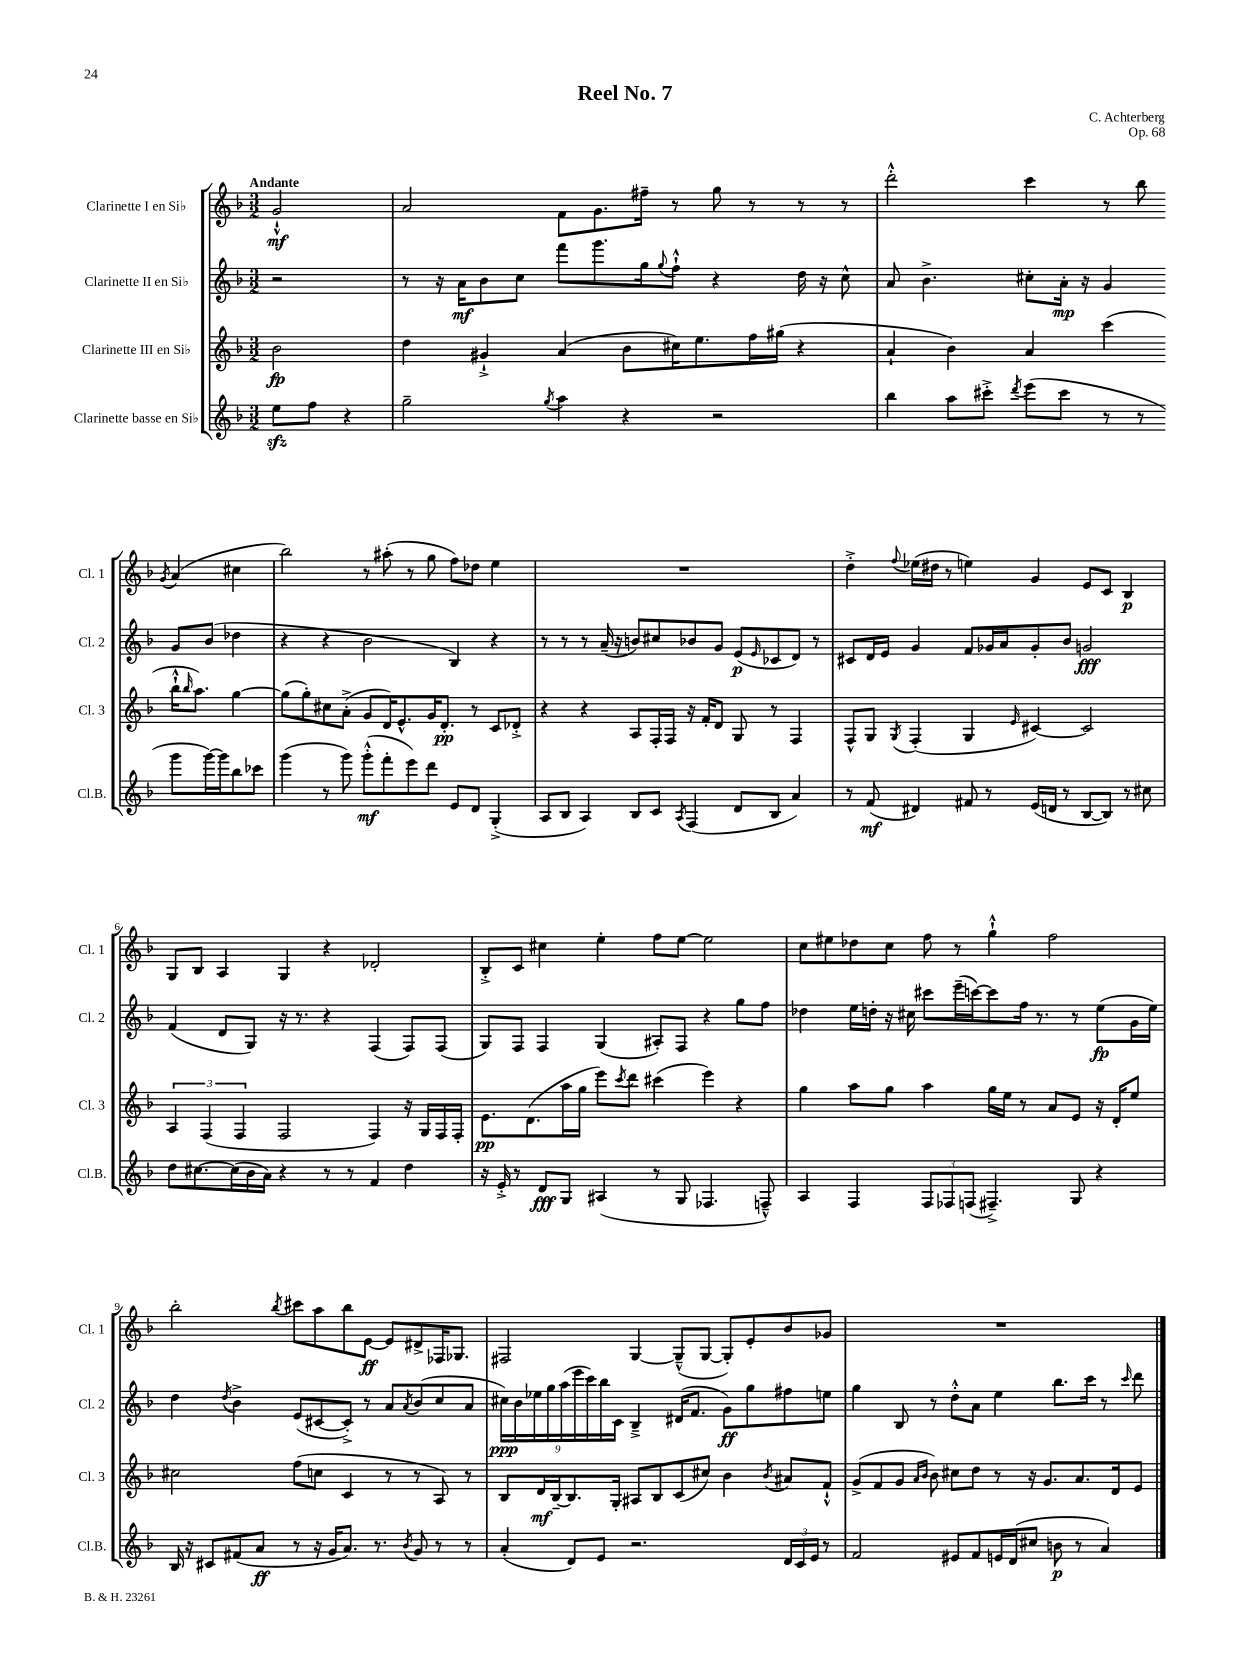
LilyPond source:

\header { title = "Reel No. 7" composer = "C. Achterberg" opus = "Op. 68" }
<<
\new StaffGroup <<
\new Staff = "s0" \with { instrumentName = "Clarinette I en Sib" shortInstrumentName = "Cl. 1" } {
    \clef treble \key f \major \numericTimeSignature \time 3/2 \partial 2 \tempo "Andante"
    g'2-!-^\mf |
    a'2 f'8 g'8. fis''16-- r8 g''8 r8 r8 r8 |
    d'''2-.-^ c'''4 r8 bes''8 \acciaccatura { g'8 } a'4( cis''4 |
    bes''2) r8 ais''8-.( r8 g''8 f''8) des''8 e''4 |
    R1. |
    d''4-.-> \appoggiatura { f''8 } ees''16( dis''16 r8 e''4) g'4 e'8 c'8 bes4\p |
    g8 bes8 a4 g4 r4 des'2-. |
    bes8-.-> c'8 cis''4 e''4-. f''8 e''8~ e''2 |
    c''8 eis''8 des''8 c''8 f''8 r8 g''4-!-^ f''2 |
    bes''2-. \acciaccatura { bes''8 } cis'''8 a''8 bes''8 e'8~\ff e'8 dis'8-> fes16 ges8. |
    fis2 g4~ g8---^( g8~ g8-.) e'8-. bes'8 ges'8 |
    R1. \bar "|." |
}
\new Staff = "s1" \with { instrumentName = "Clarinette II en Sib" shortInstrumentName = "Cl. 2" } {
    \clef treble \key f \major \numericTimeSignature \time 3/2 \partial 2
    r2 |
    r8 r16 a'16\mf bes'8 c''8 f'''8 g'''8. g''16 \appoggiatura { g''8 } f''8-!-^ r4 d''16 r16 c''8-^ |
    a'8 bes'4.-> cis''8-. a'16-.\mp r16 g'4 g'8 bes'8( des''4 |
    r4 r4 bes'2 bes4) r4 |
    r8 r8 r8 a'16--( r16 b'8) cis''8 bes'8 g'8 e'8\p( \grace { e'16 } ces'8 d'8) r8 |
    cis'8 d'16 e'16 g'4 f'8 ges'16 a'16 ges'8-. bes'8 g'2\fff |
    f'4( d'8 g8) r16 r8. r4 f4( f8) f8( |
    g8) f8 f4 g4( ais8-.) f8 r4 g''8 f''8 |
    des''4 e''16 d''16-. r16 cis''16 cis'''8 e'''16--( c'''16~) c'''8 f''16 r8. r8 e''8\fp( g'16 e''16) |
    d''4 \acciaccatura { d''8 } bes'4-> e'8( cis'8~ cis'8-.->) r8 a'8 \acciaccatura { a'8 } bes'8( c''8 a'8 |
    \tuplet 9/8 { cis''16\ppp) bes'16 ees''16 g''16 a''16( e'''16 c'''16) bes''16 c'16 } bes4---> dis'16( f'8. g'8\ff) g''8 fis''8 e''8 |
    g''4 bes8 r8 d''8-.-^ a'8 e''4 bes''8. c'''16 r8 \grace { c'''16 } d'''8 \bar "|." |
}
\new Staff = "s2" \with { instrumentName = "Clarinette III en Sib" shortInstrumentName = "Cl. 3" } {
    \clef treble \key f \major \numericTimeSignature \time 3/2 \partial 2
    bes'2\fp |
    d''4 gis'4-!-> a'4( bes'8 cis''16) e''8. f''16 gis''16( r4 |
    a'4-! bes'4) a'4 c'''4( bes''16-!-^ \grace { bes''16 } a''8.) g''4~ |
    g''8( g''8-.) cis''8 a'8-.->( g'8 d'16) e'8.-^ g'16 d'8.-.\pp r8 c'8 des'8-.-> |
    r4 r4 a8 f16-. f16 r16 f'16-. d'8 g8 r8 f4 |
    f8-^ g8 \acciaccatura { g8 } f4-.( g4 \grace { e'16 } cis'4~) cis'2 |
    \tuplet 3/2 { a4 f4( f4 } f2 f4) r16 g16 f16 f16-. |
    e'8.\pp d'8.( a''16 g''16 e'''8) \acciaccatura { c'''8 } d'''8 cis'''4( e'''4) r4 |
    g''4 a''8 g''8 a''4 g''16 e''16 r8 a'8 e'8 r16 d'16-. e''8 |
    cis''2 f''8( c''8 c'4 r8 r8 a8) r8 |
    bes8 d'16\mf bes16~-- bes8. g16-. ais8 bes8 c'8( cis''8) bes'4 \acciaccatura { bes'8 } ais'8 f'8-!-^ |
    g'8->( f'8 g'8 \grace { a'16 bes'16 } bes'8) cis''8 d''8 r8 r16 g'8. a'8. d'16 e'8 \bar "|." |
}
\new Staff = "s3" \with { instrumentName = "Clarinette basse en Sib" shortInstrumentName = "Cl.B." } {
    \clef treble \key f \major \numericTimeSignature \time 3/2 \partial 2
    e''8\sfz f''8 r4 |
    g''2-- \acciaccatura { g''8 } a''4 r4 r2 |
    bes''4 a''8 cis'''8-.-> \acciaccatura { d'''8 } e'''8( cis'''8 r8 r8 g'''8 g'''16~) g'''16 bes''8 ces'''8 |
    g'''4( r8 g'''8) g'''8-.-^\mf( f'''8-. e'''8) d'''8 e'8 d'8 g4-.->( |
    a8 bes8 a4) bes8 c'8 \acciaccatura { a8 } f4( d'8 bes8 a'4) |
    r8 f'8\mf( dis'4) fis'8 r8 e'16( d'16 r8 bes8~ bes8) r8 cis''8 |
    d''8 cis''8.~ cis''16( bes'16 a'16) r4 r8 r8 f'4 d''4 |
    r16 e'16-.-> r8 d'8\fff g8 ais4( r8 g8 fes4. f8---^) |
    a4 f4 \tuplet 3/2 { f8 fes8 f8( } fis4.--->) g8 r4 |
    bes16 r16 cis'8 fis'8( a'8\ff r8 r16 g'16 a'8.) r8. \acciaccatura { bes'8 } g'8 r8 r8 |
    a'4-.( d'8) e'8 r2. \tuplet 3/2 { d'16 c'16 e'16 } r8 |
    f'2 eis'8 f'8 e'16 d'16( cis''8 b'8\p r8 a'4) \bar "|." |
}
>>
>>
